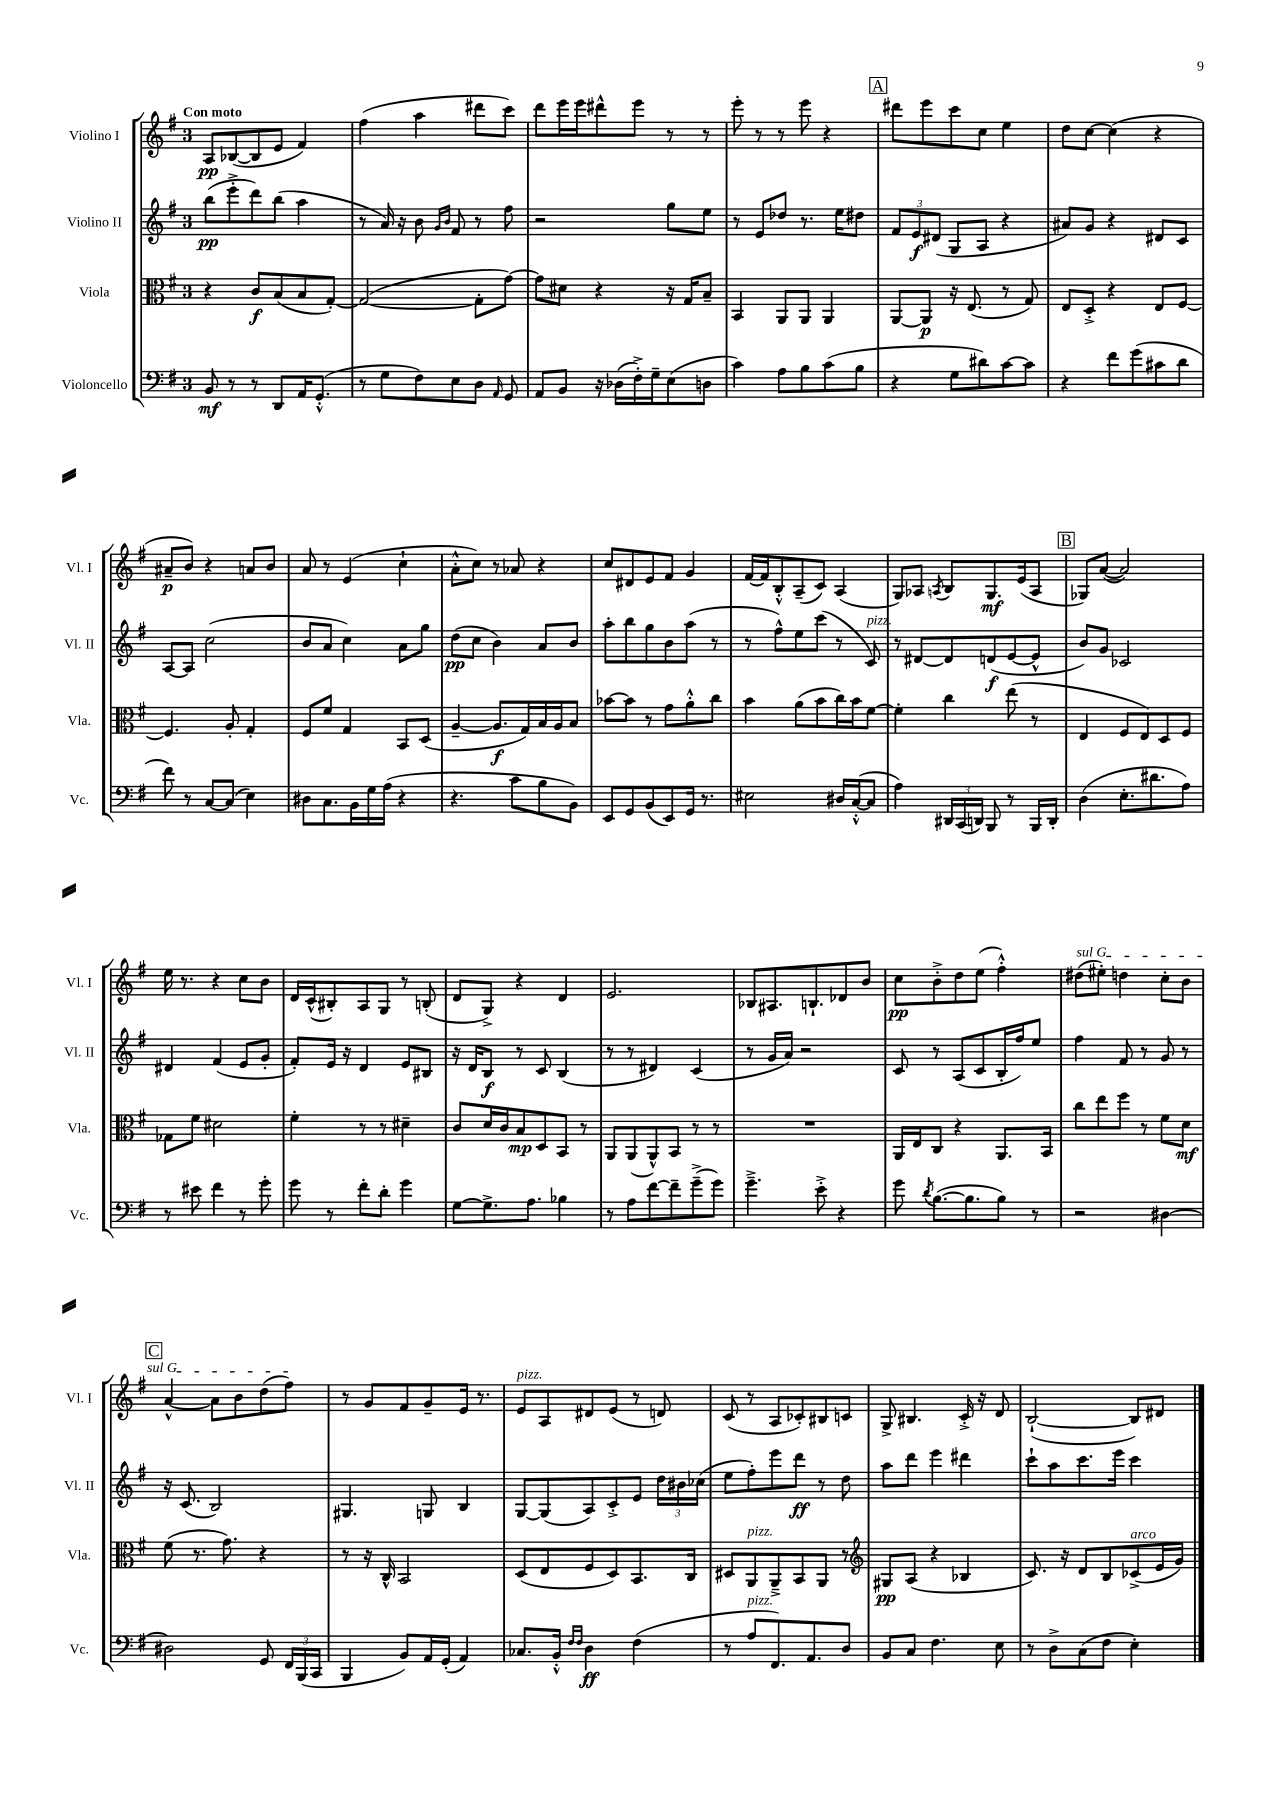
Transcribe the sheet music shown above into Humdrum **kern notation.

**kern	**dynam	**kern	**dynam	**kern	**dynam	**kern	**dynam
*part4	*part4	*part3	*part3	*part2	*part2	*part1	*part1
*staff4	*staff4	*staff3	*staff3	*staff2	*staff2	*staff1	*staff1
*I"Violoncello	*	*I"Viola	*	*I"Violino II	*	*I"Violino I	*
*I'Vc.	*	*I'Vla.	*	*I'Vl. II	*	*I'Vl. I	*
*clefF4	*	*clefC3	*	*clefG2	*	*clefG2	*
*k[f#]	*	*k[f#]	*	*k[f#]	*	*k[f#]	*
*M3/4	*	*M3/4	*	*M3/4	*	*M3/4	*
=1	=1	=1	=1	=1	=1	=1	=1
!	!	!	!	!	!	!LO:TX:a:B:t=Con moto	!
8BB/	mf	4r	.	(8bb\L	pp	8A/L	pp
8r	.	.	.	8eee'^\	.	([8B-X/	.
8r	.	8c/L	f	8ddd\)	.	8B-/]	.
8DD/L	.	(8B/	.	(8bb\J	.	8e/J	.
16AA/K	.	8B/	.	4aa\	.	4f#/)	.
(8.GG'^^/J	.	.	.	.	.	.	.
.	.	[8G'/J)	.	.	.	.	.
=2	=2	=2	=2	=2	=2	=2	=2
8r	.	(2G/_	.	8r	.	(4ff#\	.
8G\L	.	.	.	16a/)	.	.	.
.	.	.	.	16r	.	.	.
8F#\)	.	.	.	8b\	.	4aa\	.
.	.	.	.	16qqg/LL	.	.	.
.	.	.	.	16qqb/JJ	.	.	.
8E\	.	.	.	8f#/	.	.	.
8D\J	.	8G'\L]	.	8r	.	8ddd#X\L	.
16qqAA/	.	.	.	.	.	.	.
8GG/	.	[8g\J)	.	8ff#\	.	8ccc\J)	.
=3	=3	=3	=3	=3	=3	=3	=3
8AA/L	.	8g\L]	.	2r	.	8ddd\L	.
8BB/J	.	8d#X\J	.	.	.	16eee\L	.
.	.	.	.	.	.	16eee\J	.
16r	.	4r	.	.	.	8ddd#X^^\	.
(16D-X\LL	.	.	.	.	.	.	.
16F#'^\)	.	.	.	.	.	8eee\J	.
16G~\J	.	.	.	.	.	.	.
(8E\	.	16r	.	8gg\L	.	8r	.
.	.	16G/KL	.	.	.	.	.
8Dn\J	.	8B~/J	.	8ee\J	.	8r	.
=4	=4	=4	=4	=4	=4	=4	=4
4c\)	.	4BB/	.	8r	.	8eee'\	.
.	.	.	.	8e/L	.	8r	.
8A\L	.	8AA/L	.	8dd-X/J	.	8r	.
8B\	.	8AA/J	.	8.r	.	8eee\	.
(8c\	.	4AA/	.	.	.	4r	.
.	.	.	.	16ee\KL	.	.	.
8B\J	.	.	.	8dd#X\J	.	.	.
!!LO:REH:place=s1:t=A
=5	=5	=5	=5	=5	=5	=5	=5
4r	.	[8AA/L	.	12f#/L	.	8ddd#X\L	.
.	.	.	.	12e/	f	.	.
.	.	8AA/J]	p	.	.	8eee\	.
.	.	.	.	(12d#X/J	.	.	.
8G\L	.	16r	.	8G/L	.	8ccc\	.
.	.	(8.E/	.	.	.	.	.
8d#X\)	.	.	.	8A/J	.	8cc\J	.
[8c\	.	8r	.	4r	.	4ee\	.
8c\J]	.	8G/)	.	.	.	.	.
=6	=6	=6	=6	=6	=6	=6	=6
4r	.	8E/L	.	8a#X/L)	.	8dd\L	.
.	.	8D'^/J	.	8g/J	.	[8cc\J	.
8f#\L	.	4r	.	4r	.	(4cc\]	.
(8g\	.	.	.	.	.	.	.
8c#X\	.	8E/L	.	8d#X/L	.	4r	.
8d\J	.	[8F#/J	.	8c/J	.	.	.
!!LO:LB:g=z
=7	=7	=7	=7	=7	=7	=7	=7
8f#\)	.	4.F#/]	.	[8A/L	.	8a#X~/L	p
8r	.	.	.	8A/J]	.	8b/J)	.
[8C/L	.	.	.	(2cc\	.	4r	.
(8C/J]	.	8A'/	.	.	.	.	.
4E\)	.	4G'/	.	.	.	8an/L	.
.	.	.	.	.	.	8b/J	.
=8	=8	=8	=8	=8	=8	=8	=8
8D#X\L	.	8F#/L	.	8b/L	.	8a/	.
8.C\	.	8f#/J	.	8a/J	.	8r	.
.	.	4G/	.	4cc\)	.	(4e/	.
16BB\L	.	.	.	.	.	.	.
16G\	.	.	.	.	.	.	.
(16A\JJ	.	.	.	.	.	.	.
4r	.	8BB/L	.	8a\L	.	4cc`\	.
.	.	(8D/J	.	8gg\J	.	.	.
=9	=9	=9	=9	=9	=9	=9	=9
4.r	.	[4A~/	.	(8dd\L	pp	8a'^^\L	.
.	.	.	.	8cc\J	.	8cc\J)	.
.	.	8.A/L]	f	4b\)	.	8r	.
8c\L	.	.	.	.	.	8a-X/	.
.	.	16G/L)	.	.	.	.	.
8B\	.	16B/	.	8a/L	.	4r	.
.	.	16A/J	.	.	.	.	.
8BB\J)	.	8B/J	.	8b/J	.	.	.
=10	=10	=10	=10	=10	=10	=10	=10
8EE/L	.	[8b-X\L	.	8aa'\L	.	8cc/L	.
8GG/	.	8b-\J]	.	8bb\	.	8d#X/	.
(8BB/	.	8r	.	8gg\	.	8e/	.
8EE/)	.	8g\L	.	8b\	.	8f#/J	.
16GG/Jk	.	8a'^^\	.	(8aa\J	.	4g/	.
8.r	.	.	.	.	.	.	.
.	.	8cc\J	.	8r	.	.	.
=11	=11	=11	=11	=11	=11	=11	=11
2E#X\	.	4b\	.	8r	.	[16f#/LL	.
.	.	.	.	.	.	16f#/J]	.
.	.	.	.	8ff#^^\L)	.	8B'^^/	.
.	.	(8a\L	.	8ee\	.	(8A~/	.
.	.	8b\	.	(8ccc\J	.	8c/J)	.
16D#X/LL	.	16cc\L)	.	8r	.	(4A/	.
([16C'^^/J	.	16b\J	.	.	.	.	.
!	!	!	!	!LO:TX:a:i:t=pizz.	!	!	!
8C/J]	.	[8f#\J	.	8c/)	.	.	.
=12	=12	=12	=12	=12	=12	=12	=12
4A\)	.	4f#'\]	.	8r	.	8G/L)	.
.	.	.	.	[8d#X/L	.	8A-X/J	.
.	.	.	.	.	.	8qAn/	.
24DD#X/LL	.	4cc\	.	8d#/]	.	8B/L	.
(24CC/	.	.	.	.	.	.	.
24DDn/JJ)	.	.	.	.	.	.	.
8BBB/	.	.	.	(8dn/	f	8.G/	mf
8r	.	(8ee\	.	[8e/	.	.	.
.	.	.	.	.	.	(16e/k	.
16BBB/LL	.	8r	.	8e^^/J]	.	8A/J	.
16DD'/JJ	.	.	.	.	.	.	.
!!LO:REH:place=s1:t=B
=13	=13	=13	=13	=13	=13	=13	=13
(4D\	.	4E/	.	8b/L)	.	8G-X/L)	.
.	.	.	.	8g/J	.	([8a/J	.
8.E'\L	.	8F#/L	.	2c-X/	.	2a/])	.
.	.	8E/)	.	.	.	.	.
8.d#X\	.	.	.	.	.	.	.
.	.	8D/	.	.	.	.	.
8A\J)	.	8F#/J	.	.	.	.	.
!!LO:LB:g=z
=14	=14	=14	=14	=14	=14	=14	=14
8r	.	8G-X\L	.	4d#X/	.	16ee\	.
.	.	.	.	.	.	8.r	.
8e#X\	.	8f#\J	.	.	.	.	.
4f#\	.	2d#X\	.	(4f#/	.	4r	.
8r	.	.	.	8e/L	.	8cc\L	.
8g'\	.	.	.	8g'/J	.	8b\J	.
=15	=15	=15	=15	=15	=15	=15	=15
8g\	.	4f#'\	.	8f#'/L)	.	16d/LL	.
.	.	.	.	.	.	(16c^^/J	.
8r	.	.	.	16e/Jk	.	8B#X'/)	.
.	.	.	.	16r	.	.	.
8f#'\L	.	8r	.	4d/	.	8A/	.
8d'\J	.	8r	.	.	.	8G/J	.
4g\	.	4d#X~\	.	8e/L	.	8r	.
.	.	.	.	8B#X/J	.	(8Bn'/	.
=16	=16	=16	=16	=16	=16	=16	=16
[8G\L	.	8c/L	.	16r	.	8d/L	.
.	.	.	.	16d/KL	.	.	.
8.G^\]	.	16d/L	.	8B/J	f	8G^/J)	.
.	.	16c/J	.	.	.	.	.
.	.	8B/	mp	8r	.	4r	.
8.A\J	.	.	.	.	.	.	.
.	.	8D/	.	8c/	.	.	.
4B-X\	.	8BB/J	.	(4B/	.	4d/	.
.	.	8r	.	.	.	.	.
=17	=17	=17	=17	=17	=17	=17	=17
8r	.	8AA/L	.	8r	.	2.e/	.
8A\L	.	(8AA/	.	8r	.	.	.
[8f#\	.	8AA^^/)	.	4d#X/)	.	.	.
8f#~\]	.	8BB/J	.	.	.	.	.
(8g~^\	.	8r	.	(4c/	.	.	.
8g\J)	.	8r	.	.	.	.	.
=18	=18	=18	=18	=18	=18	=18	=18
4.g~^\	.	2.r	.	8r	.	8B-X/L	.
.	.	.	.	16g/LL	.	8.A#X/	.
.	.	.	.	16a/JJ)	.	.	.
.	.	.	.	2r	.	.	.
.	.	.	.	.	.	8.Bn`/	.
8e'^\	.	.	.	.	.	.	.
4r	.	.	.	.	.	8d-X/	.
.	.	.	.	.	.	8b/J	.
=19	=19	=19	=19	=19	=19	=19	=19
8g\	.	16AA/LL	.	8c/	.	8cc\L	pp
.	.	16E/J	.	.	.	.	.
8qd/	.	.	.	.	.	.	.
([8.B\L	.	8C/J	.	8r	.	8b'^\	.
.	.	4r	.	(8A/L	.	8dd\	.
8.B\]	.	.	.	.	.	.	.
.	.	.	.	8c/	.	(8ee\J	.
8B\J)	.	8.AA/L	.	16B'/L	.	4ff#'^^\)	.
.	.	.	.	16ff#/J)	.	.	.
8r	.	.	.	8ee/J	.	.	.
.	.	16BB/Jk	.	.	.	.	.
=20	=20	=20	=20	=20	=20	=20	=20
!	!	!	!	!	!	!LO:TX:a:i:t=sul G	!
2r	.	8cc\L	.	4ff#\	.	(8dd#X\L	.
.	.	8ee\	.	.	.	8ee#X'\J)	.
.	.	8ff#\J	.	8f#/	.	4ddn\	.
.	.	8r	.	8r	.	.	.
[4D#X\	.	8f#\L	.	8g/	.	8cc'\L	.
.	.	8d\J	mf	8r	.	8b\J	.
!!LO:LB:g=z
!!LO:REH:place=s1:t=C
=21	=21	=21	=21	=21	=21	=21	=21
2D#X\]	.	(8f#\	.	16r	.	[4a^^/	.
.	.	.	.	(8.c/	.	.	.
.	.	8.r	.	.	.	.	.
.	.	.	.	2B/)	.	8a\L]	.
.	.	8.g\)	.	.	.	.	.
.	.	.	.	.	.	8b\	.
8GG/	.	4r	.	.	.	(8dd\	.
24FF#/LL	.	.	.	.	.	8ff#\J)	.
(24BBB/	.	.	.	.	.	.	.
24CC/JJ	.	.	.	.	.	.	.
=22	=22	=22	=22	=22	=22	=22	=22
4BBB/	.	8r	.	4.G#X/	.	8r	.
.	.	16r	.	.	.	8g/L	.
.	.	16C^^/	.	.	.	.	.
8BB/L)	.	2BB/	.	.	.	8f#/	.
16AA/L	.	.	.	8Gn/	.	8g~/	.
(16GG'/JJ	.	.	.	.	.	.	.
4AA/)	.	.	.	4B/	.	16e/Jk	.
.	.	.	.	.	.	8.r	.
=23	=23	=23	=23	=23	=23	=23	=23
!	!	!	!	!	!	!LO:TX:a:i:t=pizz.	!
8.C-X/L	.	(8D/L	.	[8G/L	.	8e/L	.
.	.	8E/	.	(8G/]	.	8A/	.
16BB'^^/Jk	.	.	.	.	.	.	.
16qqF#/LL	.	.	.	.	.	.	.
16qqF#/JJ	.	.	.	.	.	.	.
4D\	ff	8F#/	.	8A/)	.	8d#X/	.
.	.	8D/)	.	8c'^/	.	(8e/J	.
(4F#\	.	8.BB/	.	8e/J	.	8r	.
.	.	.	.	24dd\LL	.	8dn/)	.
.	.	.	.	24b#X\	.	.	.
.	.	16C/Jk	.	.	.	.	.
.	.	.	.	(24cc-X\JJ	.	.	.
=24	=24	=24	=24	=24	=24	=24	=24
8r	.	8D#X/L	.	8ee\L	.	(8c/	.
!	!	!LO:TX:a:i:t=pizz.	!	!	!	!	!
!LO:TX:a:i:t=pizz.	!	!	!	!	!	!	!
8A/L	.	8AA/	.	8ff#'\)	.	8r	.
8.FF#/)	.	8AA~^/	.	8eee\	.	8A/L	.
.	.	8BB/	.	8ddd\J	ff	8c-X'/)	.
8.AA/	.	.	.	.	.	.	.
.	.	8AA/J	.	8r	.	8B#X/	.
8D/J	.	8r	.	8dd\	.	8cn/J	.
=25	=25	=25	=25	=25	=25	=25	=25
*	*	*clefG2	*	*	*	*	*
8BB/L	.	8G#X/L	pp	8aa\L	.	8G^/	.
8C/J	.	(8A/J	.	8ddd\J	.	4.B#X/	.
4.F#\	.	4r	.	4eee\	.	.	.
.	.	4B-X/	.	4ddd#X\	.	16c'^/	.
.	.	.	.	.	.	16r	.
8E\	.	.	.	.	.	8d/	.
=26	=26	=26	=26	=26	=26	=26	=26
8r	.	8.c/)	.	8ccc`\L	.	([2B`/	.
8D^\L	.	.	.	8aa\	.	.	.
.	.	16r	.	.	.	.	.
(8C\	.	8d/L	.	8.ccc\	.	.	.
8F#\J	.	8B/	.	.	.	.	.
.	.	.	.	16eee\Jk	.	.	.
!	!	!LO:TX:a:i:t=arco	!	!	!	!	!
4E'\)	.	(8c-X^/	.	4ccc\	.	8B/L])	.
.	.	16e/L	.	.	.	8d#X/J	.
.	.	16g/JJ)	.	.	.	.	.
==	==	==	==	==	==	==	==
*-	*-	*-	*-	*-	*-	*-	*-
